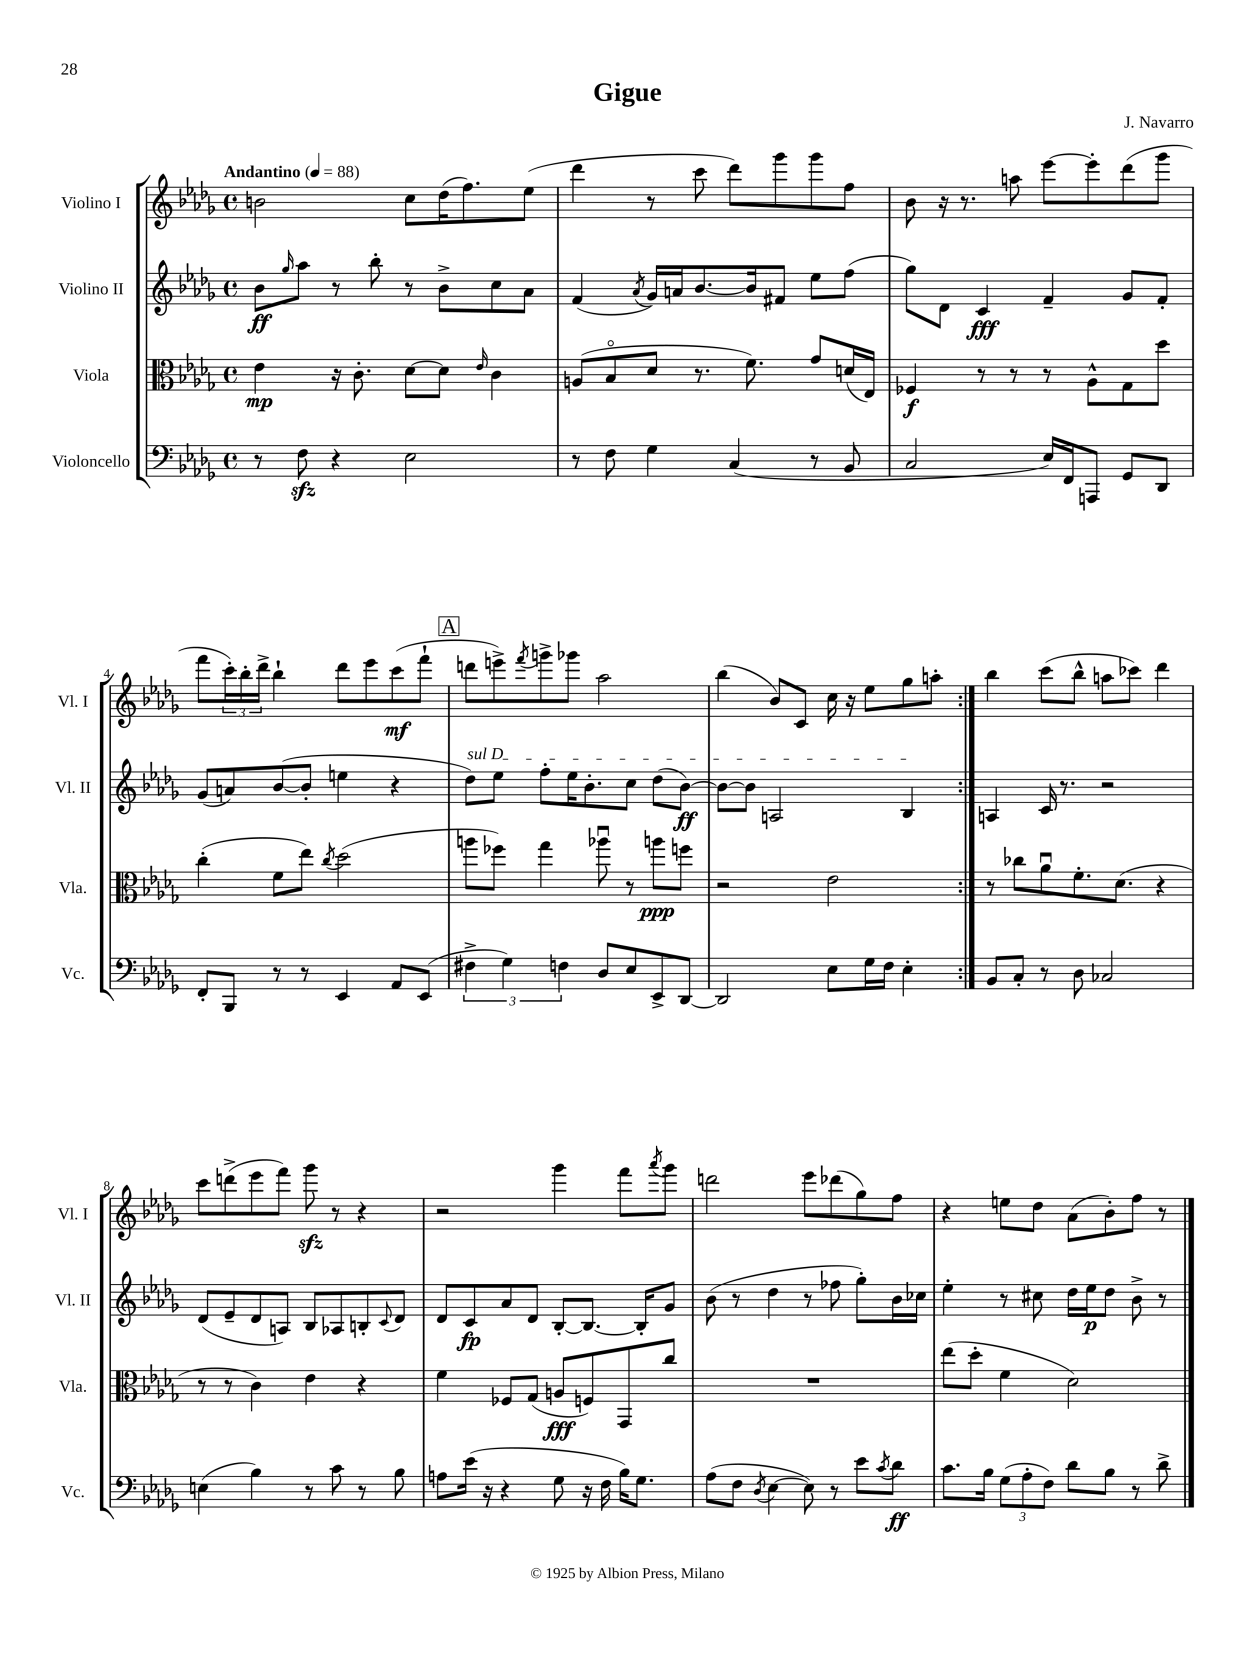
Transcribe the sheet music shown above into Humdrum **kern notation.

**kern	**kern	**kern	**kern
*staff4	*staff3	*staff2	*staff1
*clefF4	*clefC3	*clefG2	*clefG2
*k[b-e-a-d-g-]	*k[b-e-a-d-g-]	*k[b-e-a-d-g-]	*k[b-e-a-d-g-]
*M4/4	*M4/4	*M4/4	*M4/4
*met(c)	*met(c)	*met(c)	*met(c)
*MM88	*MM88	*MM88	*MM88
8r	4e-\	8b-\L	2b\
.	.	16qqgg-/	.
8F\	.	8aa-\J	.
4r	16r	8r	.
.	8.c'\	.	.
.	.	8bb-'\	.
2E-\	[8d-\L	8r	8cc\L
.	8d-\]J	8b-^\L	(16dd-\K
.	.	.	8.ff\)
.	16qqe-/	.	.
.	4c\	8cc\	.
.	.	8a-\J	(8ee-\J
=	=	=	=
8r	(8A/L	(4f/	4ddd-\
8F\	8B-o/	.	.
.	.	8qa-/	.
4G-\	8d-/J	16g-/LL)	8r
.	.	16a/J	.
.	8.r	[8.b-/	8ccc\
(4C/	.	.	8ddd-\L)
.	8.f\)	16b-/]k	.
.	.	8f#/J	8ggg-\
8r	8g-/L	8ee-\L	8ggg-\
8BB-/	(16d/L	(8ff\J	8ff\J
.	16E-/JJ)	.	.
=	=	=	=
2C/	4F-/	8gg-\L)	8b-\
.	.	8d-\J	16r
.	.	.	8.r
.	8r	4c/	.
.	8r	.	8aa\
16E-/LL)	8r	4f~/	[8eee-\L
16FF/J	.	.	.
8AAA/J	8A-^^\L	.	8eee-'\]
8GG-/L	8G-\	8g-/L	(8ddd-\
8DD-/J	8dd-\J	8f'/J	8ggg-\J
=	=	=	=
8FF'/L	(4cc'\	(8g-/L	8fff\L
8BBB-/J	.	8a/)	24ccc'\L)
.	.	.	24bb-'\
.	.	.	24ddd-^\JJ
8r	8f\L	([8b-/	4bb-`\
8r	8ee-\J)	8b-'/]J	.
.	8qcc/	.	.
4EE-/	(2dd-\	4ee\	8ddd-\L
.	.	.	8eee-\
8AA-/L	.	4r	(8ccc\
(8EE-/J	.	.	8fff`\J
=	=	=	=
6F#^\	8aa\L	8dd-\L)	8ddd\L
.	8ff-\J)	8ee-\J	8eee^\)
6G-\)	.	.	.
.	.	.	8qfff/
.	4gg-\	8ff'\L	8ggg^\
6F\	.	.	.
.	.	16ee-\K	8ggg-\J
.	.	8.b-'\	.
8D-/L	8aa-u\	.	2aa-\
8E-/	8r	8cc\J	.
8EE-^/	8aa\L	(8dd-\L	.
[8DD-/J	8ff\J	[8b-\J)	.
=	=	=	=
2DD-/]	2r	8b-\_L	(4bb-\
.	.	8b-\]J	.
.	.	2A/	8b-/L)
.	.	.	8c/J
8E-\L	2e-\	.	16cc\
.	.	.	16r
16G-\L	.	.	8ee-\L
16F\JJ	.	.	.
4E-'\	.	4B-/	8gg-\
.	.	.	8aa'\J
=:|!	=:|!	=:|!	=:|!
8BB-/L	8r	4A/	4bb-\
8C'/J	8cc-\L	.	.
8r	8a-u\	16c/	(8ccc\L
.	.	8.r	.
8D-\	8.f'\	.	8bb-^^\J
2C-/	.	2r	8aa\L
.	(8.d-\J	.	.
.	.	.	8ccc-\J)
.	4r	.	4ddd-\
=	=	=	=
(4E\	8r	(8d-/L	8ccc\L
.	8r	8e-~/	(8ddd^\
4B-\)	4c\)	8d-/	8eee-\
.	.	8A/J)	8fff\J)
8r	4e-\	8B-/L	8ggg-\
8c\	.	8A-/	8r
8r	4r	8B'/	4r
.	.	8qqc/	.
8B-\	.	8d-/J	.
=	=	=	=
8A\L	4f\	8d-/L	2r
(16e-\Jk	.	8c/	.
16r	.	.	.
4r	8F-/L	8a-/	.
.	(8G-/J	8d-/J	.
8G-\	8A/L	[8B-'/L	4ggg-\
16r	8F/)	8.B-/_J	.
16F\	.	.	.
16B-\LK)	8GG-/	.	8fff\L
8.G-\J	.	16B-'/]LK	.
.	.	.	8qaaa-/
.	8cc/J	8g-/J	8ggg-\J
=	=	=	=
(8A-\L	1r	(8b-\	2ddd\
8F\J	.	8r	.
8qD-/	.	.	.
[4E-\	.	4dd-\	.
8E-\])	.	8r	8eee-\L
8r	.	8ff-\	(8ddd-\
8e-\L	.	8gg-'\L)	8gg-\)
8qc/	.	.	.
8d-\J	.	16b-\L	8ff\J
.	.	16cc-\JJ	.
=	=	=	=
8.c\L	(8ee-\L	4ee-'\	4r
.	8dd-'\J	.	.
16B-\Jk	.	.	.
(12G-\L	4f\	8r	8ee\L
12A-'\	.	.	.
.	.	8cc#\	8dd-\J
12F\J)	.	.	.
8d-\L	2d-\)	16dd-\LL	(8a-\L
.	.	16ee-\J	.
8B-\J	.	8dd-\J	8b-'\)
8r	.	8b-^\	8ff\J
8d-^\	.	8r	8r
==	==	==	==
*-	*-	*-	*-
